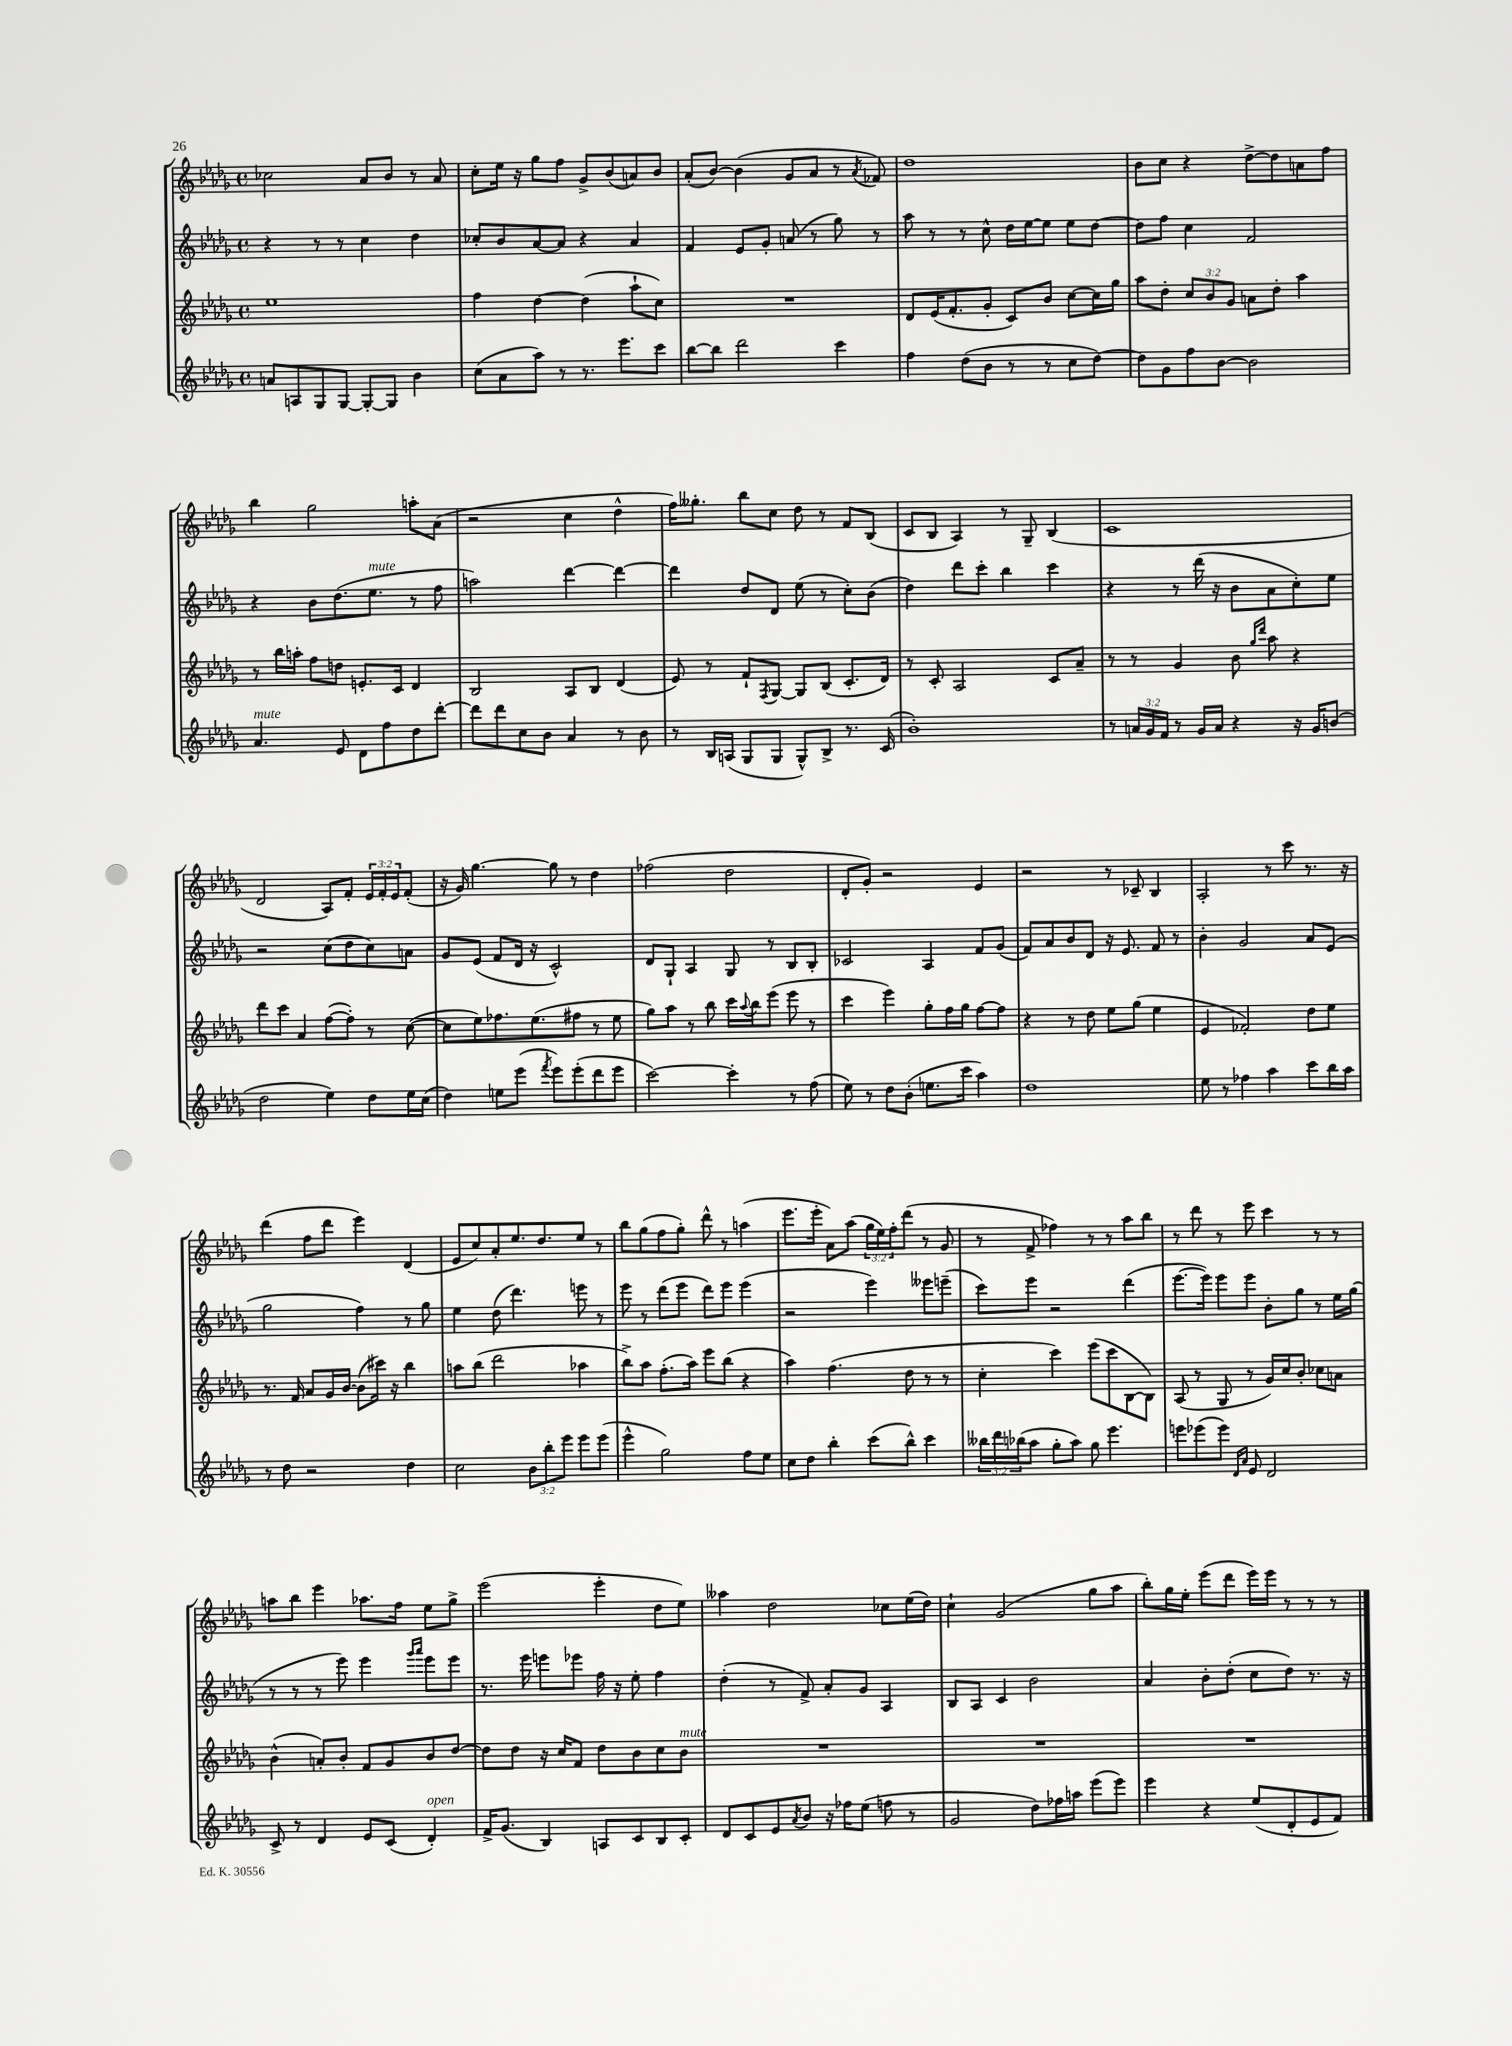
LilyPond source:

<<
\new StaffGroup <<
\new Staff = "s0" {
    \clef treble \key des \major \defaultTimeSignature \time 4/4 \override Staff.TupletNumber.text = #tuplet-number::calc-fraction-text
    ces''2 aes'8 bes'8 r8 aes'8 |
    c''8-. ees''16 r16 ges''8 f''8 ges'8-> bes'8( a'8) bes'8 |
    aes'8-.( bes'8~) bes'4( ges'8 aes'8 r8 \acciaccatura { aes'8 } fes'8) |
    des''1 |
    bes'8 c''8 r4 des''8~-> des''8 a'8 f''8 |
    bes''4 ges''2 a''8-. aes'8( |
    r2 c''4 des''4-^ |
    f''16) geses''8.-. bes''8 c''8 des''8 r8 f'8 bes8( |
    c'8 bes8 aes4) r8 ges8-- bes4( |
    c'1 |
    des'2 aes8) f'8-. \tuplet 3/2 { ees'16 f'16-. ees'16 } f'8-.( |
    r16 ges'16) ges''4.~ ges''8 r8 des''4 |
    fes''2( des''2 |
    des'8-. ges'8-.) r2 ees'4 |
    r2 r8 ces'8-- bes4 |
    aes2-. r8 c'''8 r8. r16 |
    des'''4( f''8 des'''8 ees'''4) des'4( |
    ees'8 c''8) aes'8-. ees''8. des''8. ees''8 r8 |
    bes''8 ges''8( f''8 ges''8-.) des'''8-^ r8 a''4( |
    ees'''8. ees'''16-. aes'8) aes''8( \tuplet 3/2 { ges''16 ees''16) f''16-. } des'''8( r8 ges'8 |
    r8 f'8-> fes''4) r8 r8 aes''8 bes''8 |
    r8 des'''8 r8 ees'''8 c'''4 r8 r8 |
    a''8 bes''8 ees'''4 aes''8. f''16 ees''8 ges''8-> |
    ees'''2( ees'''4-. des''8 ees''8) |
    aeses''4 des''2 ces''8 ees''16( des''16) |
    c''4-! ges'2( ges''8 aes''8 |
    bes''8-.) ges''16 ees''16-. ees'''8( des'''8 ees'''16) ees'''16 r8 r8 r8 \bar "|." |
}
\new Staff = "s1" {
    \clef treble \key des \major \defaultTimeSignature \time 4/4
    r4 r8 r8 c''4 des''4 |
    ces''8-. bes'8 aes'8~ aes'8 r4 aes'4 |
    f'4 ees'8 ges'8-. a'8( r8 ges''8) r8 |
    aes''8 r8 r8 c''8-^ des''16 ees''16~ ees''8 ees''8 des''8~ |
    des''8 f''8 c''4 f'2 |
    r4 bes'8 des''8.( ees''8.^\markup { \italic "mute" } r8 f''8 |
    a''2) des'''4~ des'''4~ |
    des'''4 des''8 des'8 ees''8( r8 c''8-.) bes'8( |
    des''4) des'''8 c'''8-. bes''4 c'''4 |
    r4 r8 des'''16( r16 bes'8 aes'8 c''8-.) ees''8 |
    r2 c''8( des''8 c''8) a'8 |
    ges'8 ees'8( f'8 des'16 r16 c'2-^) |
    des'8 ges8-! aes4 ges8 r8 bes8 bes8-. |
    ces'2 aes4 f'8 ges'8( |
    f'8) aes'8 bes'8 des'8 r16 ees'8. f'8 r8 |
    bes'4-. ges'2 aes'8 ees'8( |
    ges''2 f''4) r8 ges''8 |
    ees''4 des''8( des'''4.) e'''8 r8 |
    ees'''8 r8 des'''8( ees'''8 des'''8) ees'''8 ees'''4( |
    r2 ees'''4) eeses'''8 e'''8--( |
    c'''8) ees'''8 r2 des'''4( |
    ees'''8.~ ees'''16) ees'''8 ees'''8 bes'8-. ges''8 r8 ees''16 ges''16( |
    r8 r8 r8 ees'''8) ees'''4 \grace { ges'''16 aes'''16 } ees'''8 ees'''8 |
    r8. ees'''16 e'''8 ees'''8 f''16 r16 ees''8-. f''4 |
    des''4-.( r8 f'8->) aes'8-. ges'8 aes4 |
    bes8 aes8 c'4 bes'2 |
    aes'4 bes'8-. des''8-.( c''8 des''8) r8. r16 \bar "|." |
}
\new Staff = "s2" {
    \clef treble \key des \major \defaultTimeSignature \time 4/4 \override Staff.TupletNumber.text = #tuplet-number::calc-fraction-text
    ees''1 |
    f''4 des''4~ des''4( aes''8-! c''8) |
    R1 |
    des'8 ees'16( f'8.-. ges'8-. c'8) bes'8 c''8~ c''16 ges''16 |
    aes''8 des''8-. \tuplet 3/2 { c''8 bes'8 ges'8 } a'8 des''8-. aes''4 |
    r8 bes''16 a''16-. f''8 d''8 e'8.-. c'16 des'4 |
    bes2 aes8 bes8 des'4( |
    ees'8) r8 f'8-! \acciaccatura { f8 } ges8~ ges8 bes8( c'8.-. des'16) |
    r8 c'8-. aes2 c'8 aes'8-- |
    r8 r8 ges'4 bes'8 \grace { ges''16 des'''16 } aes''8 r4 |
    des'''8 c'''8 aes'4 f''8~( f''8-.) r8 c''8~( |
    c''8 ees''8) fes''8. ees''8.( fis''8 r8 ees''8 |
    ges''8) aes''8 r8 bes''8 c'''16 \appoggiatura { aes''8 } bes''16 ees'''8( ees'''8 r8 |
    c'''4 ees'''4) ges''8-. f''16 ges''16 f''8~ f''8 |
    r4 r8 des''8 ees''8 ges''8( ees''4 |
    ees'4 fes'2-.) des''8 ees''8 |
    r8. f'16 aes'8 ges'16 bes'16~ bes'8( cis'''16) r16 bes''4 |
    a''8 bes''8( des'''2 aes''4 |
    bes''8->) aes''8 f''8.-.( aes''16) ees'''8 bes''8( r4 |
    aes''4) f''4.( des''8 r8 r8 |
    c''4-. c'''4) ees'''8( c'''8 bes8~ bes8) |
    aes8( r8 ges8 r8 ges'16) c''16 bes'8-. ces''8 a'8 |
    bes'4-^( a'8-.) bes'8-. f'8 ges'8 bes'8 des''8~ |
    des''8 des''8 r16 c''16 f'8 des''8 bes'8 c''8 bes'8^\markup { \italic "mute" } |
    R1 |
    R1 |
    R1 \bar "|." |
}
\new Staff = "s3" {
    \clef treble \key des \major \defaultTimeSignature \time 4/4 \override Staff.TupletNumber.text = #tuplet-number::calc-fraction-text
    a'8 a8 ges8 ges8~ ges8~-. ges8 bes'4 |
    c''8( aes'8 aes''8) r8 r8. ees'''8. c'''8 |
    bes''8~ bes''8 des'''2 c'''4 |
    f''4 des''8( bes'8 r8 r8 c''8 des''8~) |
    des''8 ges'8 f''8 bes'8~ bes'2 |
    aes'4.^\markup { \italic "mute" } ees'8 des'8 f''8 des''8 des'''8~-. |
    des'''8 des'''8 c''8 bes'8 aes'4 r8 bes'8 |
    r8 bes16 a16( ges8 ges8 ges8-^) bes8-> r8. c'16( |
    bes'1-.) |
    r8 \tuplet 3/2 { a'16 ges'16 f'16 } r8 ges'16 a'16 r4 r16 ges'16 b'8( |
    des''2 ees''4) des''8 ees''16 c''16( |
    des''4) e''8 ees'''8( \acciaccatura { f'''8 } ees'''8) ees'''8-.( des'''8 ees'''8 |
    c'''2~) c'''4-. r8 f''8( |
    ees''8) r8 des''8 bes'8-.( e''8. c'''16 aes''4) |
    des''1 |
    ees''8 r8 fes''4 aes''4 c'''8 bes''16 aes''16 |
    r8 des''8 r2 des''4 |
    c''2 \tuplet 3/2 { bes'8 bes''8-. ees'''8 } ees'''8 ees'''8( |
    ees'''4-^ ges''2) f''8 ees''8 |
    c''8 des''8 bes''4-. c'''8( bes''8-^) c'''4 |
    \tuplet 3/2 { beses''16 des'''16 bes''16( } aes''8 ges''8-. aes''8) ges''8 ees'''4. |
    e'''8 ees'''8( ees'''8) \grace { des'16 aes'16 } ees'8 des'2 |
    c'8-> r8 des'4 ees'8 c'8( des'4-.^\markup { \italic "open" }) |
    f'16-> ges'8.( bes4) a8 c'8 bes8 c'8-. |
    des'8 c'8 ees'8 \acciaccatura { aes'8 } bes'8 r16 fes''16 ees''8( f''8 r8 |
    ges'2 des''8) fes''16 a''16 ees'''8( ees'''8) |
    ees'''4 r4 ees''8( des'8-. ees'8 f'8) \bar "|." |
}
>>
>>
\layout { \context { \Score \remove "Bar_number_engraver" } }
